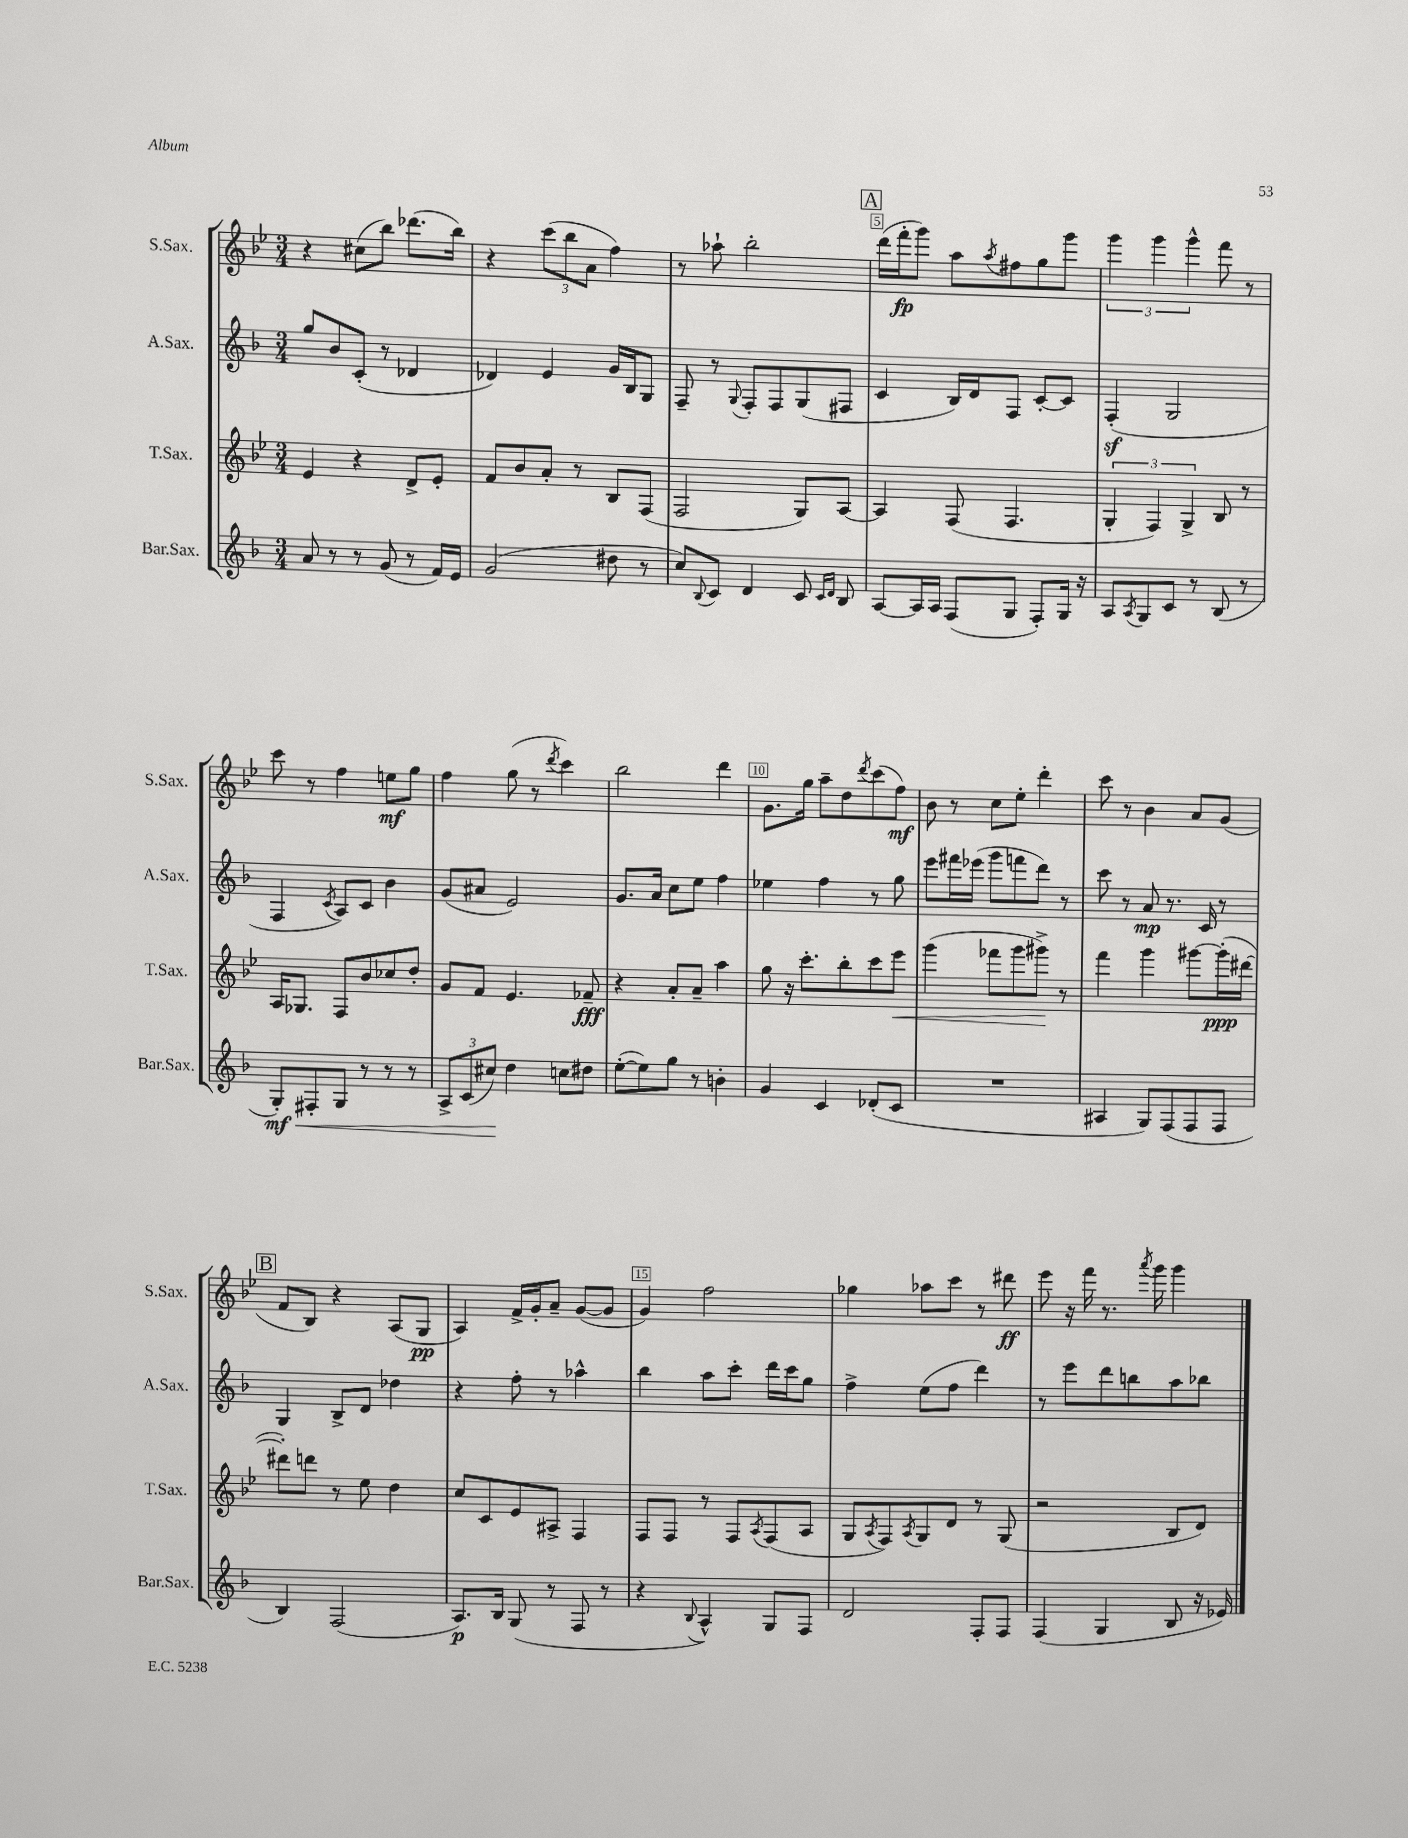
<<
\new StaffGroup <<
\new Staff = "s0" \with { instrumentName = "S.Sax." shortInstrumentName = "S.Sax." } {
    \clef treble \key bes \major \numericTimeSignature \time 3/4
    r4 cis''8( bes''8) des'''8.( bes''16) |
    r4 \tuplet 3/2 { c'''8( bes''8 a'8 } f''4) |
    r8 aes''8-! bes''2-. |
    \mark \markup { \box "A" } d'''16( f'''16-.\fp g'''8) a''8 \acciaccatura { a''8 } fis''8 g''8 g'''8 |
    \tuplet 3/2 { g'''4 g'''4 g'''4-^ } f'''8 r8 |
    c'''8 r8 f''4 e''8\mf g''8 |
    f''4 g''8( r8 \acciaccatura { d'''8 } c'''4) |
    bes''2 d'''4 |
    g'8. g''16 a''8-- d''8 \acciaccatura { d'''8 } c'''8( f''8\mf) |
    bes'8 r8 c''8 ees''8-. d'''4-. |
    c'''8 r8 bes'4 a'8 g'8( |
    \mark \markup { \box "B" } f'8 bes8) r4 a8( g8\pp |
    a4) f'16-> g'16-. a'8-- g'8~( g'8 |
    g'4) f''2 |
    ges''4 aes''8 c'''8 r8 dis'''8\ff |
    ees'''8 r16 f'''16 r8. \acciaccatura { a'''8 } g'''16 g'''4 \bar "|." |
}
\new Staff = "s1" \with { instrumentName = "A.Sax." shortInstrumentName = "A.Sax." } {
    \clef treble \key f \major \numericTimeSignature \time 3/4
    g''8 bes'8 c'8-.( r8 des'4 |
    des'4) e'4 g'16 bes16 g8 |
    f8-- r8 \appoggiatura { g8 } f8-. f8 g8( fis8 |
    \mark \markup { \box "A" } c'4 bes16) d'16 f8 c'8~-. c'8 |
    f4-.\sf( g2 |
    f4 \acciaccatura { c'8 } a8) c'8 bes'4 |
    g'8( ais'8 e'2) |
    g'8. a'16 c''8 e''8 f''4 |
    ees''4 f''4 r8 g''8 |
    e'''8 fis'''16 ees'''16( g'''8 f'''8 d'''8) r8 |
    c'''8 r8 a'8\mp r8. c'16 r8 |
    \mark \markup { \box "B" } g4 bes8-> d'8 des''4 |
    r4 f''8-. r8 aes''4-^ |
    bes''4 a''8 c'''8-. d'''16 c'''16 g''8 |
    f''4-> e''8( f''8 d'''4) |
    r8 e'''8 d'''8 b''8 a''8 bes''8 \bar "|." |
}
\new Staff = "s2" \with { instrumentName = "T.Sax." shortInstrumentName = "T.Sax." } {
    \clef treble \key bes \major \numericTimeSignature \time 3/4
    ees'4 r4 d'8-> ees'8-. |
    f'8 bes'8 a'8-. r8 bes8 f8( |
    f2 g8) a8~ |
    \mark \markup { \box "A" } a4 f8( f4. |
    \tuplet 3/2 { g4-. f4) g4-> } bes8 r8 |
    a16 ges8. f8 bes'8 ces''8 d''8-. |
    g'8 f'8 ees'4. fes'8--\fff |
    r4 a'8-. a'8-- a''4 |
    g''8 r16 c'''8.-. bes''8-. c'''8 ees'''8\< |
    g'''4( fes'''8 g'''8 gis'''8->\!) r8 |
    f'''4 g'''4 gis'''8~ gis'''16-.\ppp( dis'''16~ |
    \mark \markup { \box "B" } dis'''8-.) d'''8 r8 ees''8 d''4 |
    c''8 c'8 ees'8 ais8-> f4 |
    f8 f8 r8 f8 \acciaccatura { a8 } f8( a8 |
    g8 \acciaccatura { a8 } f8) \acciaccatura { a8 } g8 d'8 r8 g8( |
    r2 bes8 d'8) \bar "|." |
}
\new Staff = "s3" \with { instrumentName = "Bar.Sax." shortInstrumentName = "Bar.Sax." } {
    \clef treble \key f \major \numericTimeSignature \time 3/4
    a'8 r8 r8 g'8( r8 f'16) e'16 |
    g'2( dis''8 r8 |
    c''8) \appoggiatura { bes8 } c'8 d'4 c'8 \grace { c'16 d'16 } bes8 |
    \mark \markup { \box "A" } a8~ a16 a16 f8( g8 f8-.) g16 r16 |
    a8 \acciaccatura { a8 } g8 c'8 r8 bes8( r8 |
    g8-.\mf\<) fis8-. g8 r8 r8 r8 |
    \tuplet 3/2 { a8-> c'8( cis''8\!) } d''4 c''8 dis''8 |
    e''8~-.( e''8) g''8 r8 b'4-. |
    g'4 c'4 des'8-.( c'8 |
    R2. |
    ais4 g8) f8( f8 f8 |
    \mark \markup { \box "B" } bes4) f2( |
    a8.\p) bes16 g8( r8 f8 r8 |
    r4 \appoggiatura { bes8 } a4-^) g8 f8 |
    d'2 f8-. f8 |
    f4( g4 bes8 r16 ees'16) \bar "|." |
}
>>
>>
\layout { \context { \Score currentBarNumber = #2 \override BarNumber.break-visibility = ##(#f #t #t) barNumberVisibility = #(every-nth-bar-number-visible 5) \override BarNumber.stencil = #(make-stencil-boxer 0.1 0.3 ly:text-interface::print) } }
